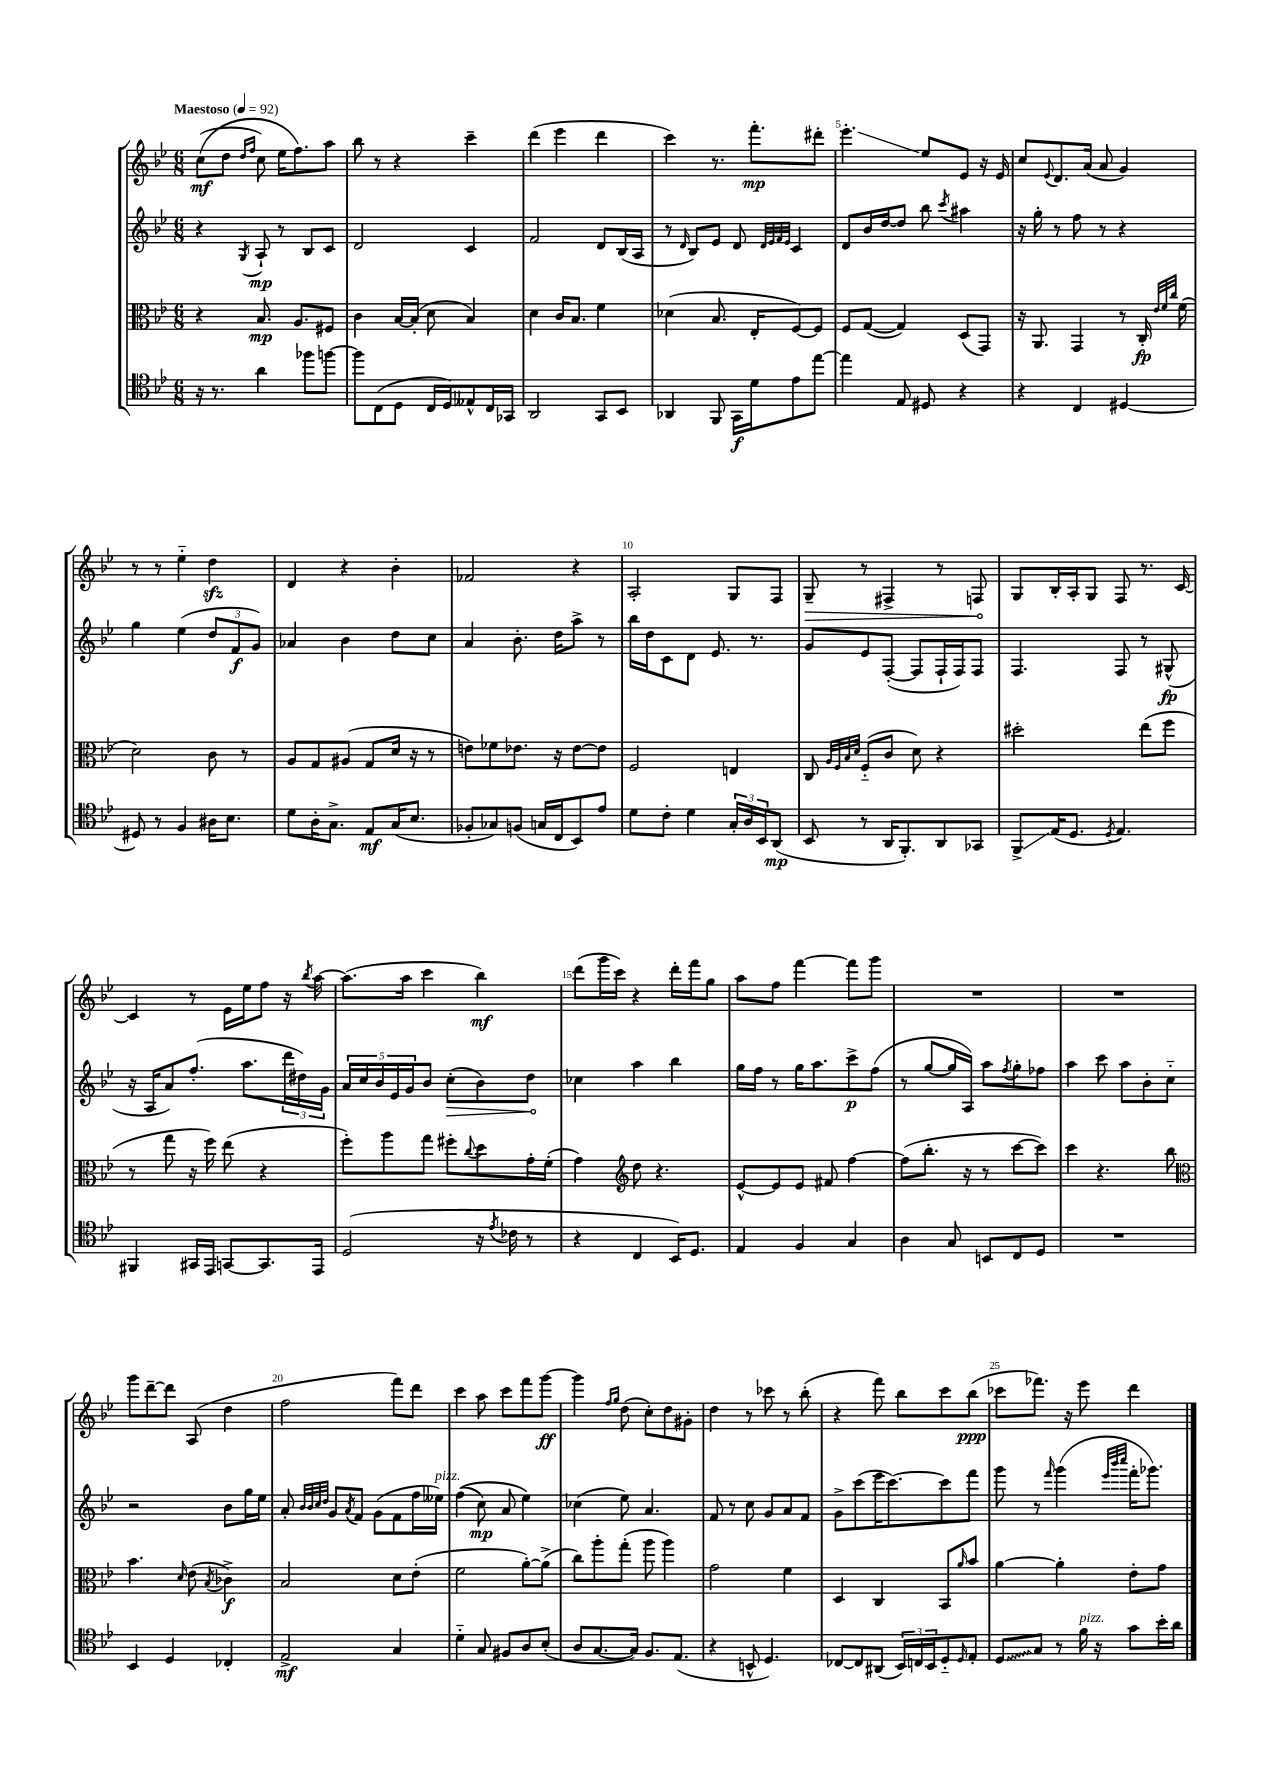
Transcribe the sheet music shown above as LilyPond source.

<<
\new StaffGroup <<
\new Staff = "s0" {
    \clef treble \key bes \major \numericTimeSignature \time 6/8 \tempo "Maestoso" 4 = 92
    c''8\mf(\( d''8 \grace { d''16 f''16 } c''8) ees''16 f''8.\) a''8 |
    bes''8 r8 r4 c'''4-- |
    d'''4( ees'''4 d'''4 |
    c'''4) r8. f'''8.-.\mp dis'''8-. |
    ees'''4.-.\glissando ees''8 ees'8 r16 ees'16 |
    c''8 \appoggiatura { ees'8 } d'8. a'16( a'8 g'4) |
    r8 r8 ees''4-_ d''4\sfz |
    d'4 r4 bes'4-. |
    fes'2 r4 |
    a2-. g8 f8 |
    \once \override Hairpin.circled-tip = ##t g8--\> r8 fis4-> r8 f8\! |
    g8 bes16-. a16-. g8 f8 r8. c'16~ |
    c'4 r8 ees'16 ees''16 f''8 r16 \acciaccatura { bes''8 } a''16~ |
    a''8.( a''16 c'''4 bes''4\mf) |
    d'''8( g'''16 c'''16) r4 d'''16-. f'''16 g''8 |
    a''8 f''8 f'''4~ f'''8 g'''8 |
    R2. |
    R2. |
    g'''8 d'''8~-- d'''8 a8( d''4 |
    f''2 f'''8) d'''8 |
    c'''4 a''8 c'''8 f'''8 g'''8~\ff |
    g'''4 \grace { f''16 g''16 } d''8( c''8-.) d''8 gis'8-. |
    d''4 r8 ces'''8 r8 bes''8-.( |
    r4 f'''8) bes''8 c'''8 bes''8\ppp( |
    ces'''8 fes'''8.) r16 ees'''8 d'''4 \bar "|." |
}
\new Staff = "s1" {
    \clef treble \key bes \major \numericTimeSignature \time 6/8
    r4 \acciaccatura { g8 } a8-!\mp r8 bes8 c'8 |
    d'2 c'4 |
    f'2 d'8 bes16( a16 |
    r8 \grace { d'16 } bes8) ees'8 d'8 \grace { d'32 ees'32 f'32 ees'32 } c'4 |
    d'8 bes'16 d''16~ d''8 bes''8 \acciaccatura { c'''8 } ais''4 |
    r16 g''16-. r8 f''8 r8 r4 |
    g''4 ees''4( \tuplet 3/2 { d''8 f'8\f g'8) } |
    aes'4 bes'4 d''8 c''8 |
    a'4 bes'8.-. d''16 a''8-> r8 |
    bes''16 d''16 c'8 d'8 ees'8. r8. |
    g'8 ees'8 f8~-.( f8 f16-! f16) f8 |
    f4. f8 r8 gis8-^\fp( |
    r16 a16 a'8) f''8.-.( a''8. \tuplet 3/2 { d'''16 dis''16) g'16 } |
    \tuplet 5/4 { a'16 c''16 bes'16 ees'16 g'16 } bes'8 \once \override Hairpin.circled-tip = ##t c''8-.\>( bes'8) d''8\! |
    ces''4 a''4 bes''4 |
    g''16 f''16 r8 g''16 a''8. c'''8->\p f''8( |
    r8 g''8~ g''16 a16) a''8 \acciaccatura { f''8 } g''8-. fes''8 |
    a''4 c'''8 a''8 bes'8-. c''8-_ |
    r2 bes'8 g''16 ees''16 |
    a'8-. \grace { bes'32 bes'32 c''32 d''32 } g'8 \acciaccatura { a'8 } f'8 g'8( f'8 f''16 eeses''16^\markup { \italic "pizz." }) |
    f''4(\( c''8\mp) a'8 ees''4\) |
    ces''4( ees''8) a'4. |
    f'8 r8 c''8 g'8 a'8 f'8 |
    g'8-> c'''8( ees'''16 c'''8.~) c'''8 f'''8 |
    g'''8 r8 \grace { f'''16 } g'''4( \grace { ees'''32 bes'''32 c''''32 } f'''16-. ges'''8.) \bar "|." |
}
\new Staff = "s2" {
    \clef alto \key bes \major \numericTimeSignature \time 6/8
    r4 bes8.\mp a8. fis8 |
    c'4 bes16~ bes16-.( d'8 bes4) |
    d'4 c'16 bes8. f'4 |
    des'4( bes8. ees16-. f8~) f8 |
    f8 g8~( g4) d8( g,8) |
    r16 a,8. g,4 r8 c16-.\fp \grace { ees'32 f'32 c''32 } f'16( |
    d'2) c'8 r8 |
    a8 g8 ais8( g8 d'16 r16 r8 |
    e'8) fes'8 ees'8. r16 ees'8~ ees'8 |
    f2 e4 |
    c8 \grace { a32 f32 bes32 d'32 } f8-_( c'8 d'8) r4 |
    dis''2-. ees''8( f''8 |
    r8 g''8 r16 f''16) ees''8( r4 |
    f''8-.) a''8 g''8 fis''8-. \appoggiatura { c''8 } d''8 g'16-. f'16-.( |
    g'4) \clef treble d''8 r4. |
    ees'8~-^ ees'8 ees'8 fis'8 f''4~ |
    f''8( bes''8.-. r16 r8 c'''8~ c'''8) |
    c'''4 r4. bes''8 |
    \clef alto bes'4. \grace { d'16 } ees'8( \acciaccatura { bes8 } ces'4->\f) |
    bes2 d'8 ees'8-.( |
    f'2 a'8~-.) a'8->( |
    c''8) a''8-. g''8-.( a''8 a''4) |
    g'2 f'4 |
    d4 c4 bes,8 \grace { a'16 } bes'8 |
    a'4~ a'4-. ees'8-. g'8 \bar "|." |
}
\new Staff = "s3" {
    \clef tenor \key bes \major \numericTimeSignature \time 6/8
    r16 r8. a'4 fes''8 f''8~ |
    f''8 c8( d8 c16 d16) eeses8-^ c16 ges,16 |
    a,2 g,8 bes,8 |
    aes,4 f,8 g,16\f d'16 ees'8 ees''8~ |
    ees''4 ees8 dis8 r4 |
    r4 c4 dis4~ |
    dis8 r8 f4 ais16 bes8. |
    d'8 a16-. g8.-> ees8\mf g16( bes8. |
    fes8-. ges8) f8( g16 c16 bes,8) ees'8 |
    d'8 c'8-. d'4 \tuplet 3/2 { g16-. a16 bes,16 } a,8\mp( |
    bes,8 r8 a,16 f,8.-.) a,8 ges,8 |
    f,8->\glissando ees16( d8. \acciaccatura { d8 } ees4.) |
    fis,4 gis,16 ees,16 g,8~ g,8. ees,16 |
    d2( r16 \acciaccatura { ees'8 } ces'16 r8 |
    r4 c4 bes,16) d8. |
    ees4 f4 g4 |
    a4 g8 b,8 c8 d8 |
    R2. |
    bes,4 d4 ces4-. |
    ees2->\mf g4 |
    d'4-_ g8 fis8 a8 bes8-.( |
    a8 g8.~ g16) f8. ees8.( |
    r4 b,8-^ d4.) |
    ces8~ ces8 ais,8( \tuplet 3/2 { bes,16) c16 bes,16 } d8-_ \grace { d16 } ees8-. |
    \once \override Glissando.style = #'zigzag d8\glissando g8 r8 f'16^\markup { \italic "pizz." } r16 g'8 bes'16-. a'16 \bar "|." |
}
>>
>>
\layout { \context { \Score \override BarNumber.break-visibility = ##(#f #t #t) barNumberVisibility = #(every-nth-bar-number-visible 5) } }
